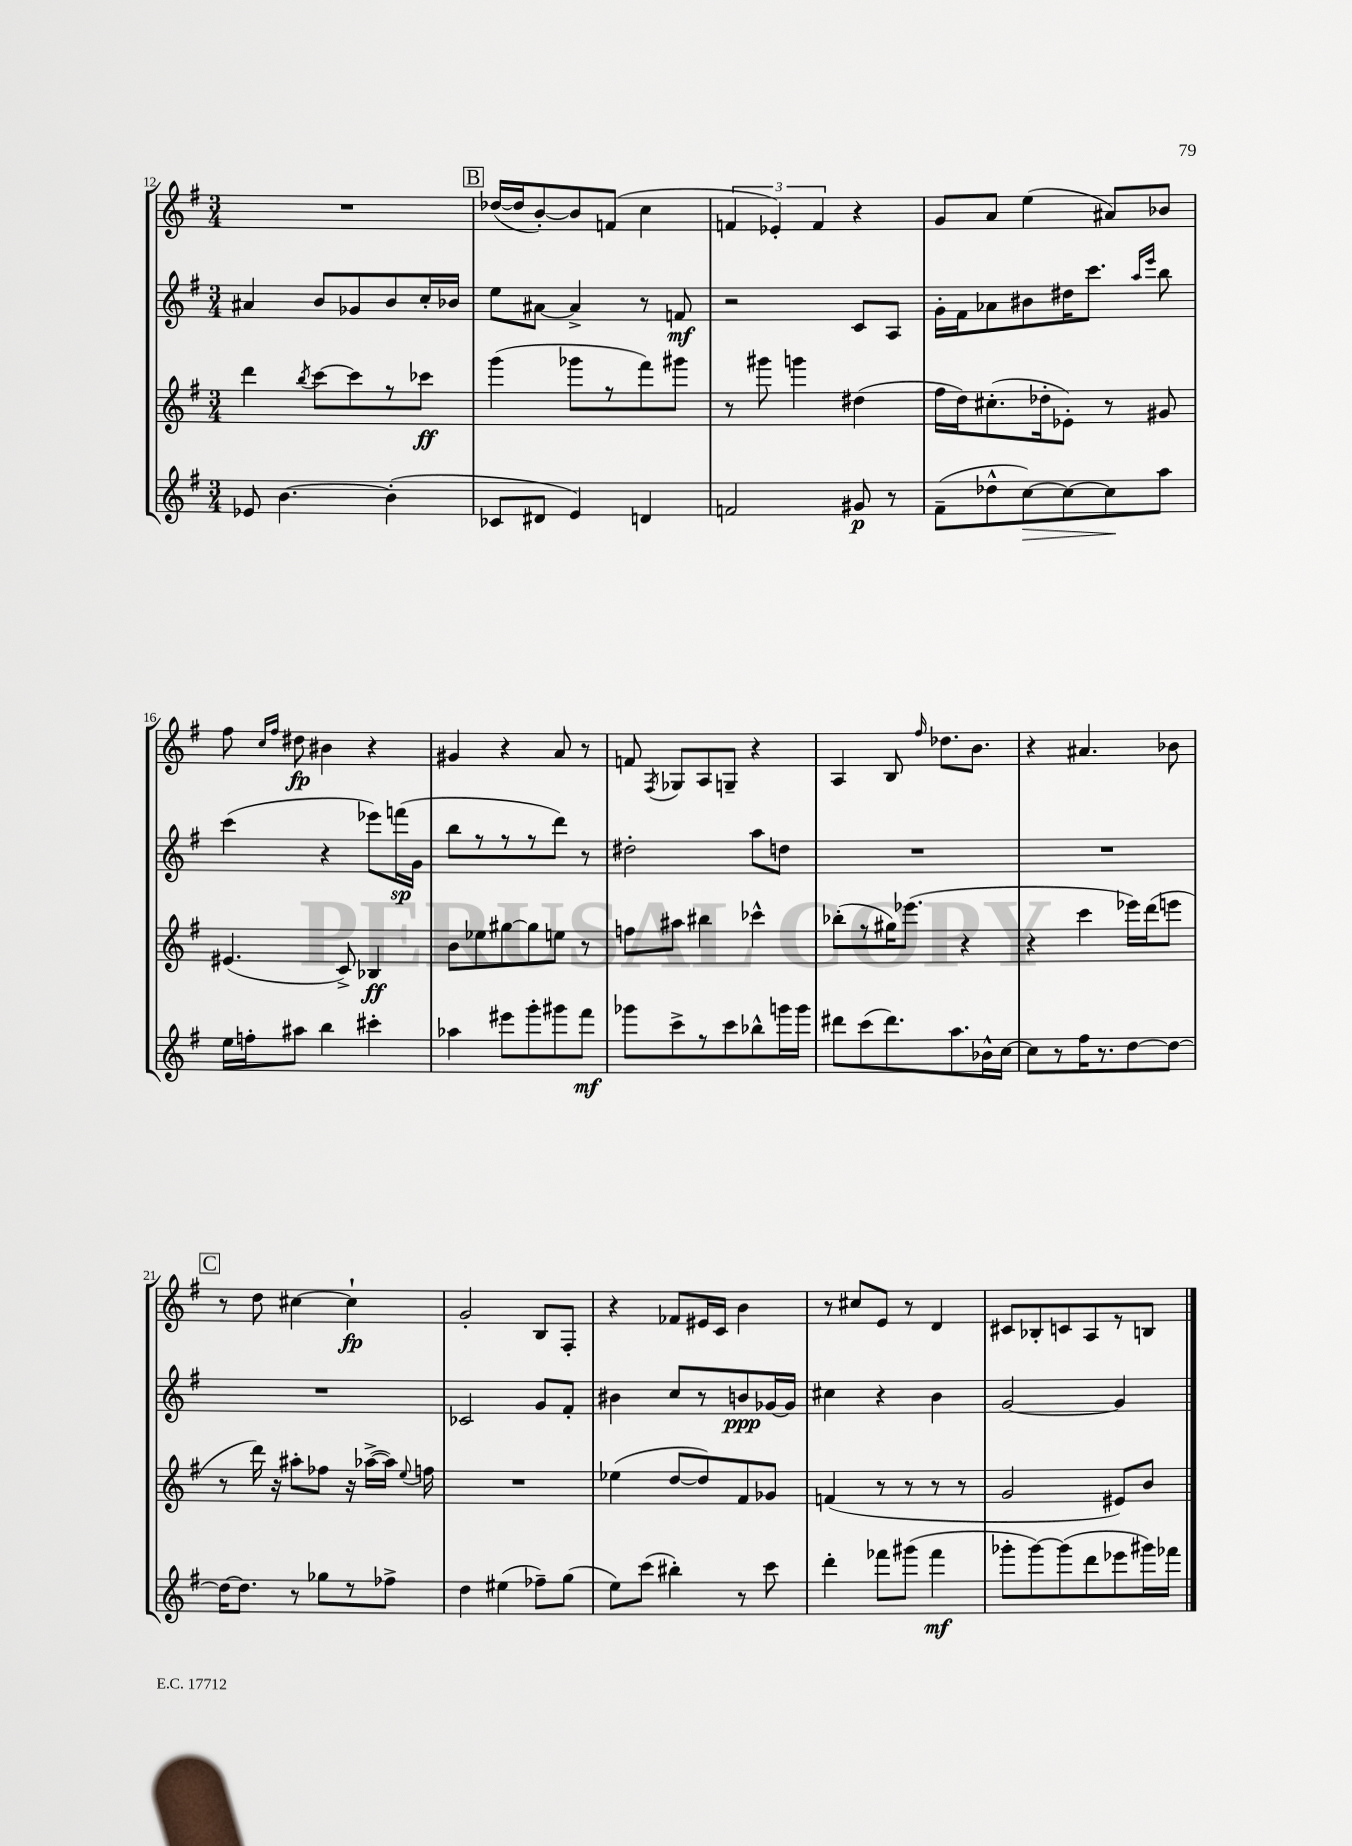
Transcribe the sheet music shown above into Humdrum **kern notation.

**kern	**dynam	**kern	**dynam	**kern	**dynam	**kern	**dynam
*part4	*part4	*part3	*part3	*part2	*part2	*part1	*part1
*staff4	*staff4	*staff3	*staff3	*staff2	*staff2	*staff1	*staff1
*clefG2	*	*clefG2	*	*clefG2	*	*clefG2	*
*k[f#]	*	*k[f#]	*	*k[f#]	*	*k[f#]	*
*M3/4	*	*M3/4	*	*M3/4	*	*M3/4	*
=12	=12	=12	=12	=12	=12	=12	=12
8e-X/	.	4ddd\	.	4a#X/	.	2.r	.
[4.b\	.	.	.	.	.	.	.
.	.	8qbb/	.	.	.	.	.
.	.	[8ccc\L	.	8b/L	.	.	.
.	.	8ccc\]	.	8g-X/	.	.	.
(4b'\]	.	8r	.	8b/	.	.	.
.	.	8ccc-X\J	ff	16cc'/L	.	.	.
.	.	.	.	16b-X/JJ	.	.	.
!!LO:REH:place=s1:t=B
=13	=13	=13	=13	=13	=13	=13	=13
8c-X/L	.	(4ggg\	.	8ee\L	.	([16dd-X/LL	.
.	.	.	.	.	.	16dd-/J]	.
8d#X/J	.	.	.	[8a#X\J	.	[8b'/)	.
4e/)	.	8ggg-X\L	.	4a#^/]	.	8b/]	.
.	.	8r	.	.	.	(8fn/J	.
4dn/	.	8fff#\)	.	8r	.	4cc\	.
.	.	8ggg#X\J	.	8fn/	mf	.	.
=14	=14	=14	=14	=14	=14	=14	=14
2fn/	.	8r	.	2r	.	6fn/	.
.	.	8ggg#X\	.	.	.	.	.
.	.	.	.	.	.	6e-X'/)	.
.	.	4gggn\	.	.	.	.	.
.	.	.	.	.	.	6f/	.
8g#X/	p	(4dd#X\	.	8c/L	.	4r	.
8r	.	.	.	8A/J	.	.	.
=15	=15	=15	=15	=15	=15	=15	=15
(8f#~\L	.	16ff#\LL	.	16g'\LL	.	8g/L	.
.	.	16dd\J)	.	16f#\J	.	.	.
8dd-X^^\	.	(8.cc#X'\	.	8a-X\	.	8a/J	.
!	!LO:HP:b	!	!	!	!	!	!
[8cc\)	>	.	.	8b#X\	.	(4ee\	.
.	.	16dd-X'\k	.	.	.	.	.
8cc\_	.	8e-X'\J)	.	16dd#X\K	.	.	.
.	.	.	.	8.ccc\J	.	.	.
8cc\]	.	8r	.	.	.	8a#X/L)	.
.	.	.	.	16qqaa/LL	.	.	.
.	.	.	.	16qqeee/JJ	.	.	.
8aa\J	]	8g#X/	.	8bb\	.	8b-X/J	.
!!LO:LB:g=z
=16	=16	=16	=16	=16	=16	=16	=16
16ee\LL	.	(4.e#X/	.	(4ccc\	.	8ff#\	.
16ffn'\J	.	.	.	.	.	.	.
.	.	.	.	.	.	16qqcc/LL	.
.	.	.	.	.	.	16qqff#/JJ	.
8aa#X\J	.	.	.	.	.	8dd#X\	fp
4bb\	.	.	.	4r	.	4b#X\	.
.	.	8c^/)	.	.	.	.	.
4ccc#X'\	.	4B-X/	ff	8eee-X\L)	.	4r	.
.	.	.	.	(16fffn\L	sp	.	.
.	.	.	.	16g\JJ	.	.	.
=17	=17	=17	=17	=17	=17	=17	=17
4aa-X\	.	8b\L	.	8bb\L	.	4g#X/	.
.	.	8ee-X\	.	8r	.	.	.
8eee#X\L	.	[8gg#X\	.	8r	.	4r	.
8ggg'\	.	8gg#\]	.	8r	.	.	.
8ggg#X\	.	8een\J	.	8ddd\J)	.	8a/	.
8fff#\J	mf	8r	.	8r	.	8r	.
=18	=18	=18	=18	=18	=18	=18	=18
8ggg-X\L	.	8ffn\L	.	2dd#X'\	.	8fn/	.
.	.	.	.	.	.	8qF#/	.
8ccc^\	.	8aa#X\J	.	.	.	8G-X/L	.
8r	.	4bb#X\	.	.	.	8A/	.
8ccc\	.	.	.	.	.	8Gn~/J	.
8bb-X^^\	.	4ccc-X^^\	.	8aa\L	.	4r	.
16gggn\L	.	.	.	8ddn\J	.	.	.
16ggg\JJ	.	.	.	.	.	.	.
=19	=19	=19	=19	=19	=19	=19	=19
8ddd#X\L	.	(8bb-X'\L	.	2.r	.	4A/	.
(8ccc\	.	8r	.	.	.	.	.
8.ddd#\)	.	16gg#X\K)	.	.	.	8B/	.
.	.	(8.eee-X\J	.	.	.	.	.
.	.	.	.	.	.	16qqff#/	.
.	.	.	.	.	.	8.dd-X\L	.
8.aa\	.	.	.	.	.	.	.
.	.	4r	.	.	.	.	.
.	.	.	.	.	.	8.b\J	.
16b-X^^\L	.	.	.	.	.	.	.
[16cc\JJ	.	.	.	.	.	.	.
=20	=20	=20	=20	=20	=20	=20	=20
8cc\L]	.	4r	.	2.r	.	4r	.
8r	.	.	.	.	.	.	.
16ff#\K	.	4ccc\	.	.	.	4.a#X/	.
8.r	.	.	.	.	.	.	.
[8dd\	.	16eee-X\LL)	.	.	.	.	.
.	.	(16ddd\J	.	.	.	.	.
8dd\J_	.	8eeen\J	.	.	.	8b-X\	.
!!LO:LB:g=z
!!LO:REH:place=s1:t=C
=21	=21	=21	=21	=21	=21	=21	=21
16dd\KL_	.	8r	.	2.r	.	8r	.
8.dd\J]	.	.	.	.	.	.	.
.	.	16ddd\)	.	.	.	8dd\	.
.	.	16r	.	.	.	.	.
8r	.	8aa#X'\L	.	.	.	[4cc#X\	.
8gg-X\L	.	8ff-X\J	.	.	.	.	.
8r	.	16r	.	.	.	4cc#`\]	fp
.	.	([16aa-X^\LL	.	.	.	.	.
8ff-X^\J	.	16aa-\JJ])	.	.	.	.	.
.	.	8qqee/	.	.	.	.	.
.	.	16ffn\	.	.	.	.	.
=22	=22	=22	=22	=22	=22	=22	=22
4dd\	.	2.r	.	2c-X/	.	2g'/	.
(4ee#X\	.	.	.	.	.	.	.
8ff-X~\L)	.	.	.	8g/L	.	8B/L	.
(8gg\J	.	.	.	8f#'/J	.	8F#'/J	.
=23	=23	=23	=23	=23	=23	=23	=23
8ee\L)	.	(4ee-X\	.	4b#X\	.	4r	.
(8ccc\J	.	.	.	.	.	.	.
4bb#X'\)	.	[8dd/L	.	8cc/L	.	8f-X/L	.
.	.	8dd/])	.	8r	.	16e#X/L	.
.	.	.	.	.	.	16c/JJ	.
8r	.	8f#/	.	8bn/	ppp	4b\	.
8ccc\	.	8g-X/J	.	[16g-X/L	.	.	.
.	.	.	.	16g-/JJ]	.	.	.
=24	=24	=24	=24	=24	=24	=24	=24
4ddd'\	.	(4fn/	.	4cc#X\	.	8r	.
.	.	.	.	.	.	8cc#X/L	.
8fff-X\L	.	8r	.	4r	.	8e/J	.
(8ggg#X\J	.	8r	.	.	.	8r	.
4fff-\	mf	8r	.	4b\	.	4d/	.
.	.	8r	.	.	.	.	.
=25	=25	=25	=25	=25	=25	=25	=25
8ggg-X'\L	.	2g/	.	[2g/	.	8c#X/L	.
[8ggg-\)	.	.	.	.	.	8B-X'/	.
(8ggg-\]	.	.	.	.	.	8cn/	.
8ddd\	.	.	.	.	.	8A/	.
8eee-X\	.	8e#X/L)	.	4g/]	.	8r	.
16ggg#X\L)	.	8b/J	.	.	.	8Bn/J	.
16fff-X\JJ	.	.	.	.	.	.	.
==	==	==	==	==	==	==	==
*-	*-	*-	*-	*-	*-	*-	*-
